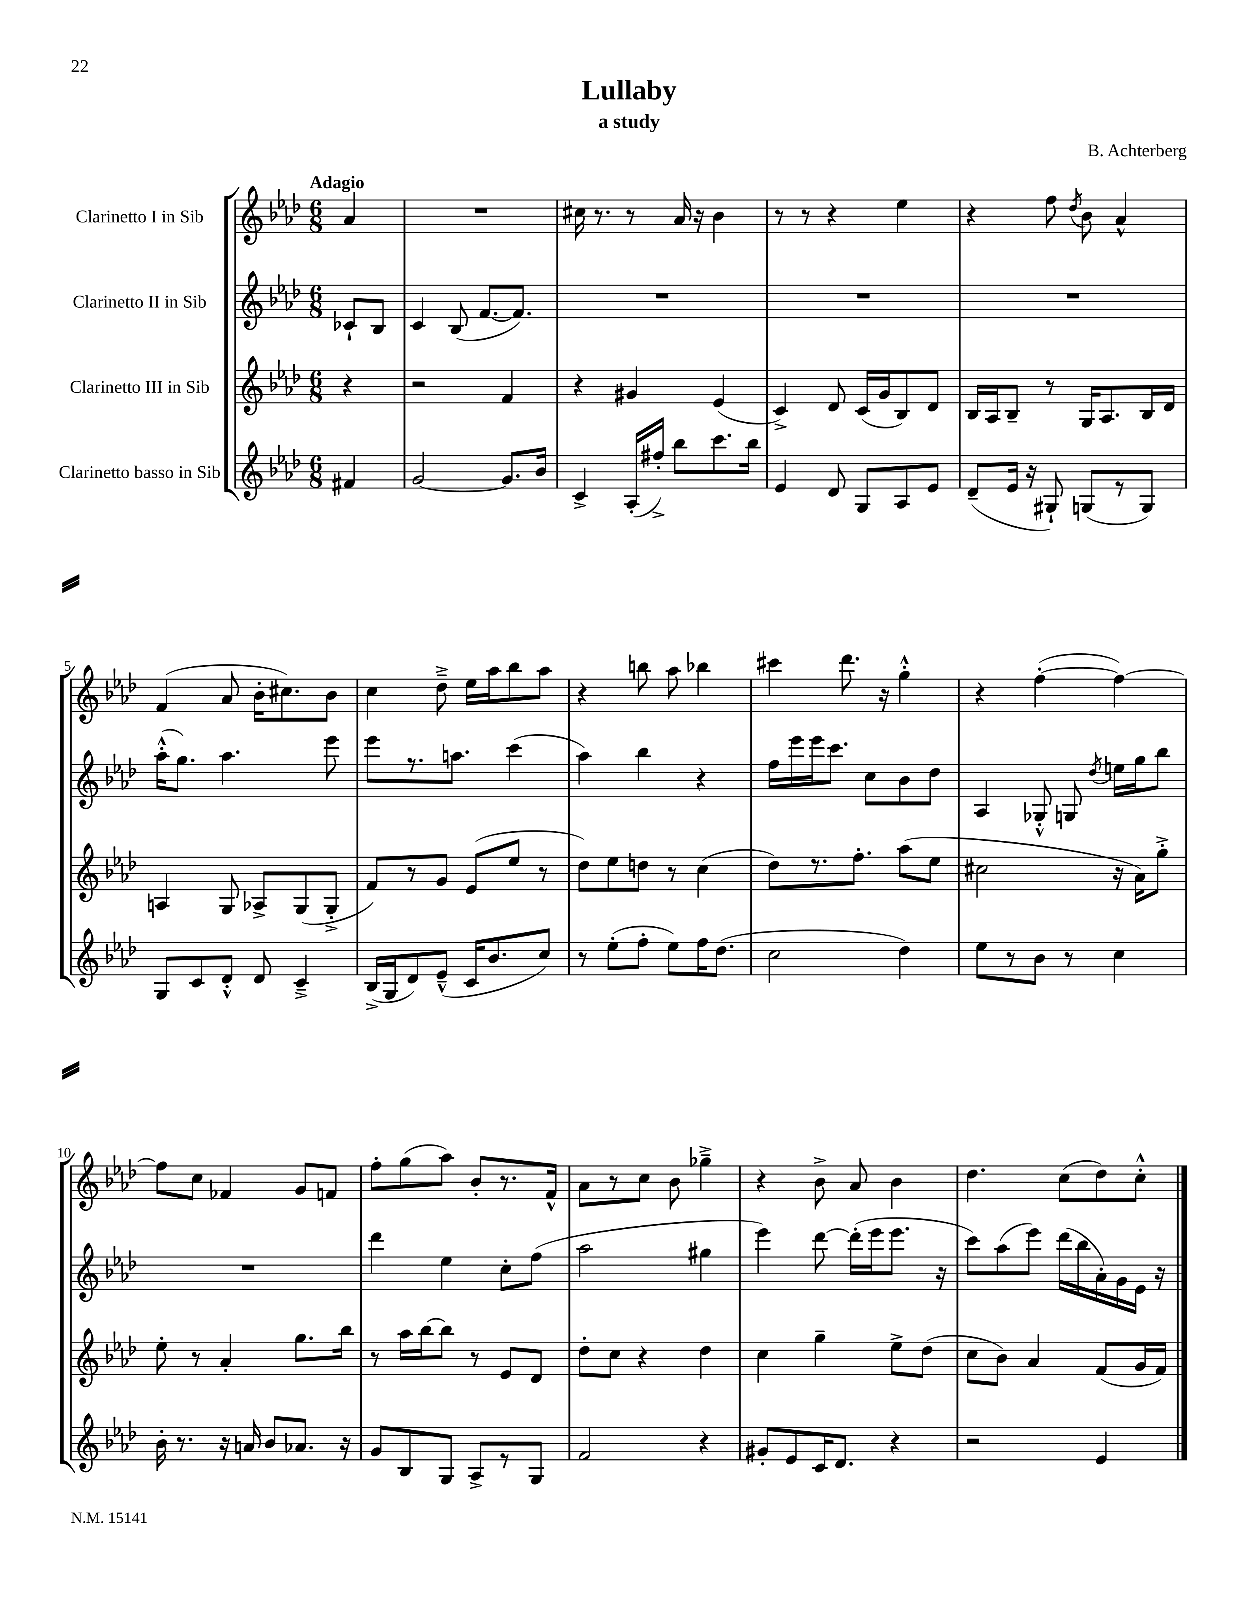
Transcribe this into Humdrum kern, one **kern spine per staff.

**kern	**kern	**kern	**kern
*staff4	*staff3	*staff2	*staff1
*clefG2	*clefG2	*clefG2	*clefG2
*k[b-e-a-d-]	*k[b-e-a-d-]	*k[b-e-a-d-]	*k[b-e-a-d-]
*M6/8	*M6/8	*M6/8	*M6/8
4f#	4r	8c-`	4a-
.	.	8B-	.
=	=	=	=
[2g	2r	4c	2.r
.	.	(8B-	.
.	.	[8.f	.
8.g]	4f	.	.
.	.	8.f])	.
16b-	.	.	.
=	=	=	=
4c^	4r	2.r	16cc#
.	.	.	8.r
(16A-'	4g#	.	8r
16ff#'^)	.	.	.
8bb-	.	.	16a-
.	.	.	16r
8.ccc	(4e-	.	4b-
16bb-	.	.	.
=	=	=	=
4e-	4c^)	2.r	8r
.	.	.	8r
8d-	8d-	.	4r
8G	(16c	.	.
.	16g	.	.
8A-	8B-)	.	4ee-
8e-	8d-	.	.
=	=	=	=
(8d-~	16B-	2.r	4r
.	16A-	.	.
16e-	8B-~	.	.
16r	.	.	.
8G#`)	8r	.	8ff
.	.	.	8qdd-
(8G	16G	.	8b-
.	8.A-	.	.
8r	.	.	4a-^^
8G)	16B-	.	.
.	16d-	.	.
=	=	=	=
8G	4A	(16aa-'^^	(4f
.	.	8.gg)	.
8c	.	.	.
8d-'^^	8G	4.aa-	8a-
8d-	8A-^	.	16b-'
.	.	.	8.cc#)
4c~^	(8G	.	.
.	8G'^	8eee-	8b-
=	=	=	=
(16B-^	8f)	8eee-	4cc
16G	.	.	.
8d-)	8r	8.r	.
(8e-~^^	8g	.	8dd-~^
.	.	8.aa	.
16c	(8e-	.	16ee-
8.b-	.	.	16aa-
.	8ee-	(4ccc	8bb-
8cc)	8r	.	8aa-
=	=	=	=
8r	8dd-)	4aa-)	4r
(8ee-'	8ee-	.	.
8ff'	8dd	4bb-	8bb
8ee-)	8r	.	8aa-
16ff	(4cc	4r	4bb-
(8.dd-	.	.	.
=	=	=	=
2cc	8dd-)	16ff	4ccc#
.	.	16eee-	.
.	8.r	16eee-	.
.	.	8.ccc	.
.	.	.	8.ddd-
.	8.ff'	.	.
.	.	8cc	.
.	.	.	16r
4dd-)	(8aa-	8b-	4gg'^^
.	8ee-	8dd-	.
=	=	=	=
8ee-	2cc#	4A-	4r
8r	.	.	.
8b-	.	8G-'^^	([4ff'
8r	.	8G	.
.	.	8qdd-	.
4cc	16r	16ee	4ff_)
.	16a-)	16gg	.
.	8gg'^	8bb-	.
=	=	=	=
16b-'	8ee-'	2.r	8ff]
8.r	.	.	.
.	8r	.	8cc
16r	4a-'	.	4f-
16a	.	.	.
8b-	.	.	.
8.a-	8.gg	.	8g
.	.	.	8f
16r	16bb-	.	.
=	=	=	=
8g	8r	4ddd-	8ff'
8B-	16aa-	.	(8gg
.	[16bb-	.	.
8G	8bb-]	4ee-	8aa-)
8A-^	8r	.	8b-'
8r	8e-	8cc'	8.r
8G	8d-	(8ff	.
.	.	.	16f^^
=	=	=	=
2f	8dd-'	2aa-	8a-
.	8cc	.	8r
.	4r	.	8cc
.	.	.	8b-
4r	4dd-	4gg#	4gg-~^
=	=	=	=
8g#'	4cc	4eee-)	4r
8e-	.	.	.
16c	4gg~	[8ddd-	8b-^
8.d-	.	.	.
.	.	(16ddd-']	8a-
.	.	16eee-	.
4r	8ee-^	8.eee-	4b-
.	(8dd-	.	.
.	.	16r	.
=	=	=	=
2r	8cc	8ccc)	4.dd-
.	8b-)	(8aa-	.
.	4a-	8eee-)	.
.	.	(16ddd-	(8cc
.	.	16bb-	.
4e-	(8f	16a-')	8dd-)
.	.	16g	.
.	16g	16e-	8cc'^^
.	16f)	16r	.
==	==	==	==
*-	*-	*-	*-
